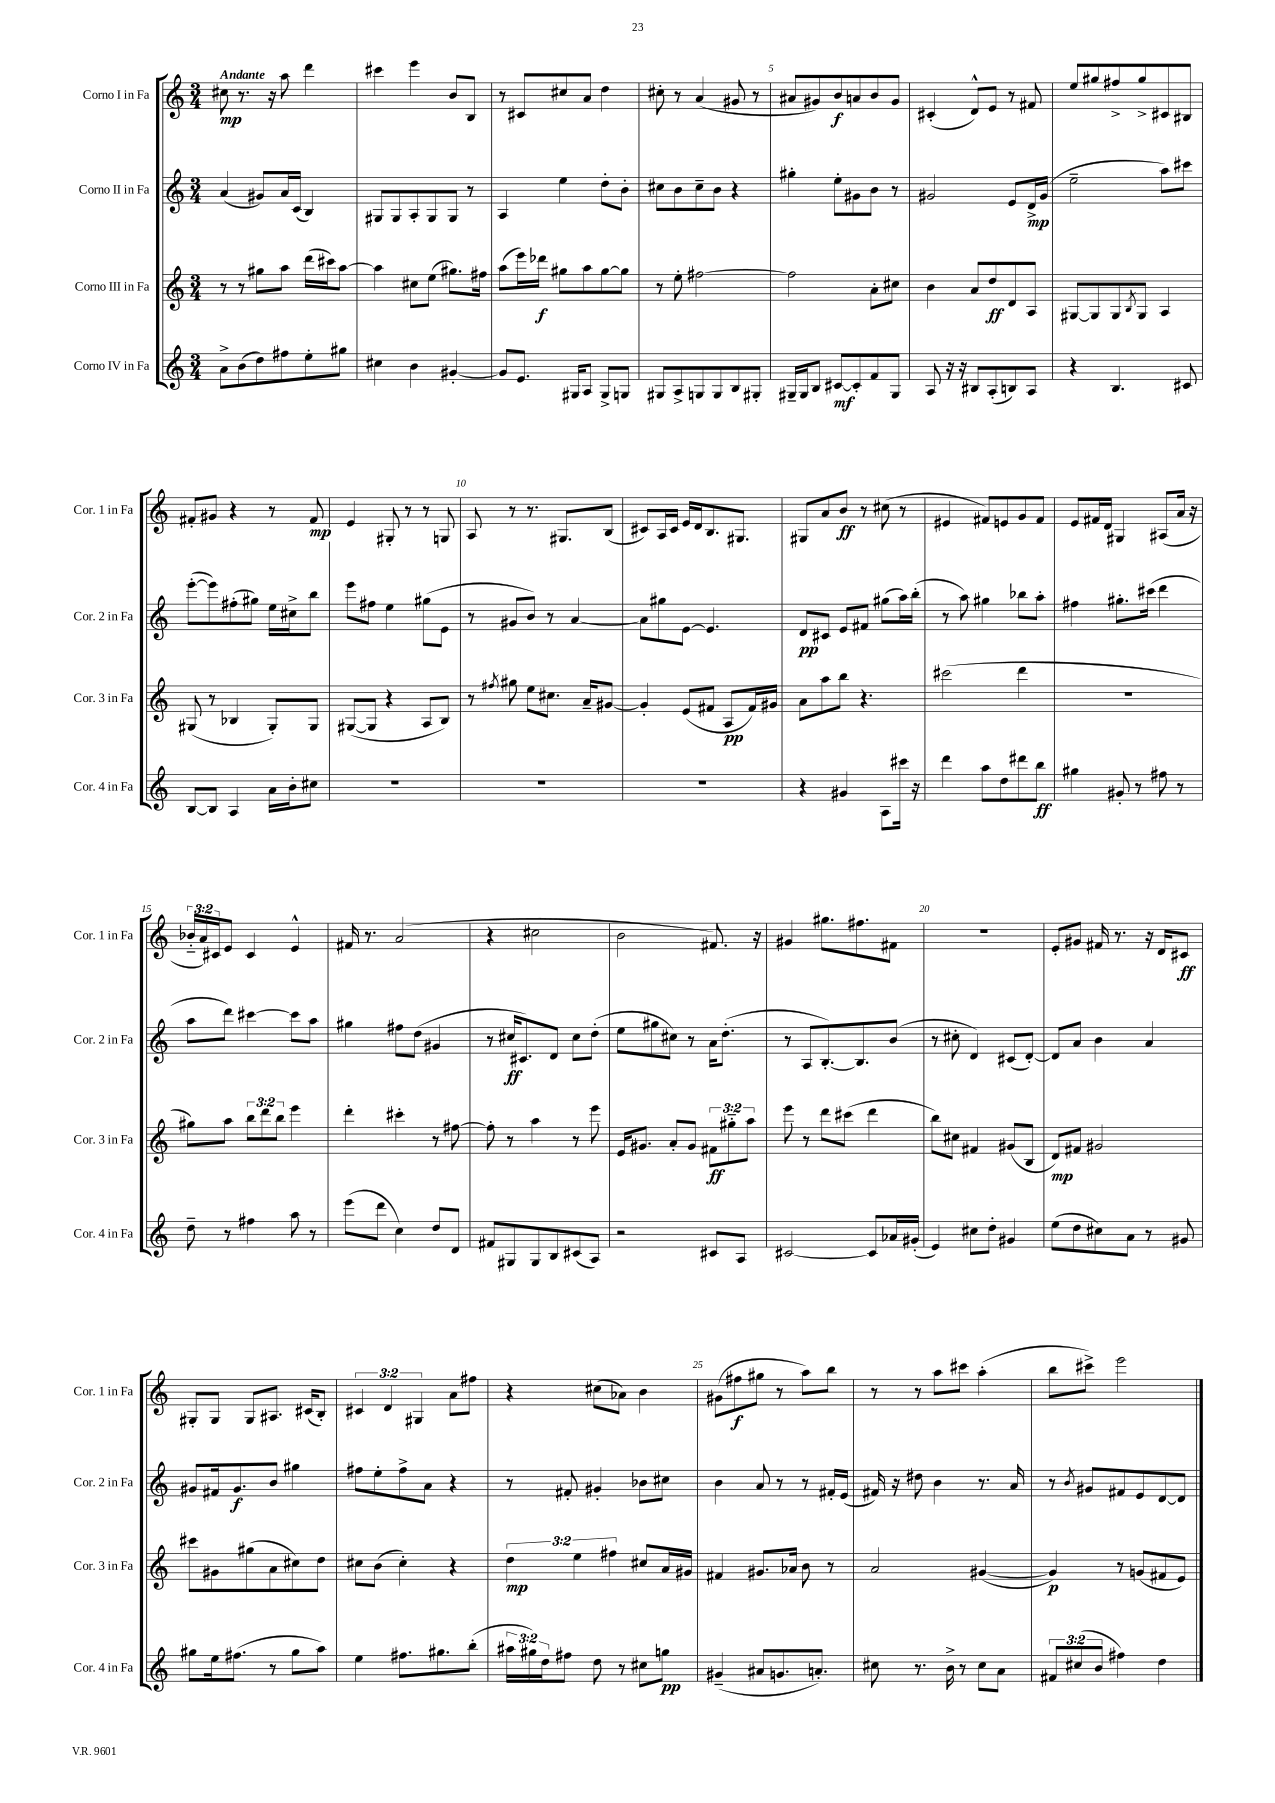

**kern	**dynam	**kern	**dynam	**kern	**dynam	**kern	**dynam
*part4	*part4	*part3	*part3	*part2	*part2	*part1	*part1
*staff4	*staff4	*staff3	*staff3	*staff2	*staff2	*staff1	*staff1
*I"Corno IV in Fa	*	*I"Corno III in Fa	*	*I"Corno II in Fa	*	*I"Corno I in Fa	*
*I'Cor. 4 in Fa	*	*I'Cor. 3 in Fa	*	*I'Cor. 2 in Fa	*	*I'Cor. 1 in Fa	*
*clefG2	*	*clefG2	*	*clefG2	*	*clefG2	*
*k[]	*	*k[]	*	*k[]	*	*k[]	*
*M3/4	*	*M3/4	*	*M3/4	*	*M3/4	*
=1	=1	=1	=1	=1	=1	=1	=1
!	!	!	!	!	!	!LO:TX:a:B:t=Andante	!
8a^\L	.	8r	.	(4a/	.	8cc#X\	mp
(8b\	.	8r	.	.	.	8.r	.
8dd\)	.	8gg#X\L	.	8g#X/L)	.	.	.
.	.	.	.	.	.	16r	.
8ff#X\	.	8aa\J	.	16a/L	.	8aa\	.
.	.	.	.	(16c/JJ	.	.	.
8ee'\	.	(16ddd\LL	.	4B/)	.	4ddd\	.
.	.	16ccc#X\J)	.	.	.	.	.
8gg#X\J	.	[8aa\J	.	.	.	.	.
=2	=2	=2	=2	=2	=2	=2	=2
4cc#X\	.	4aa\]	.	8G#X/L	.	4ccc#X\	.
.	.	.	.	8G#/	.	.	.
4b\	.	8cc#X\L	.	8A'/	.	4eee\	.
.	.	(8ee\J	.	8G#/	.	.	.
[4g#X'/	.	8.gg#X\L)	.	8G#/J	.	8b/L	.
.	.	.	.	8r	.	8B/J	.
.	.	16ff#X\Jk	.	.	.	.	.
=3	=3	=3	=3	=3	=3	=3	=3
8g#/L]	.	(8aa\L	.	4A/	.	8r	.
8.e/J	.	16eee\L)	.	.	.	8c#X/L	.
.	.	16ddd-X\JJ	f	.	.	.	.
.	.	8gg#X\L	.	4ee\	.	8cc#X/	.
16G#X/KL	.	.	.	.	.	.	.
8A/J	.	8aa\	.	.	.	8a/J	.
8G#^/L	.	[8gg#\	.	8dd'\L	.	4dd\	.
8Gn/J	.	8gg#\J]	.	8b'\J	.	.	.
=4	=4	=4	=4	=4	=4	=4	=4
8G#X/L	.	8r	.	8cc#X\L	.	8cc#X'\	.
8A^/	.	8ee'\	.	8b\	.	8r	.
8Gn/	.	[2ff#X\	.	8cc#~\	.	(4a/	.
8G/	.	.	.	8b\J	.	.	.
8B/	.	.	.	4r	.	8g#X/	.
8G#X'/J	.	.	.	.	.	8r	.
=5	=5	=5	=5	=5	=5	=5	=5
16G#X~/LL	.	2ff#\]	.	4gg#X'\	.	8a#X/L	.
16G#/J	.	.	.	.	.	.	.
8B/J	.	.	.	.	.	8g#X/)	.
[8c#X/L	mf	.	.	8ee'\L	.	8b/	f
8c#'/]	.	.	.	8g#X\	.	8an/	.
8f/	.	8a'\L	.	8b\J	.	8b/	.
8G#/J	.	8cc#X\J	.	8r	.	8g#/J	.
=6	=6	=6	=6	=6	=6	=6	=6
8A/	.	4b\	.	2g#X/	.	(4c#X'/	.
16r	.	.	.	.	.	.	.
16r	.	.	.	.	.	.	.
8B#X/L	.	8a/L	.	.	.	8d^^/L)	.
(8A'/	.	8dd/	ff	.	.	8e/J	.
8Bn/)	.	8d/	.	8e/L	.	8r	.
8A/J	.	8A/J	.	16d^/L	mp	8f#X/	.
.	.	.	.	(16g#/JJ	.	.	.
=7	=7	=7	=7	=7	=7	=7	=7
4r	.	[8G#X/L	.	2ee~\	.	8ee/L	.
.	.	8G#/]	.	.	.	8gg#X/	.
4.B/	.	8G#/	.	.	.	8ff#X^/	.
.	.	8qB/	.	.	.	.	.
.	.	8G#/J	.	.	.	8gg#^/	.
.	.	4A/	.	8aa\L)	.	8c#X/	.
8c#X/	.	.	.	8ccc#X\J	.	8B#X/J	.
!!LO:LB:g=z
=8	=8	=8	=8	=8	=8	=8	=8
[8B/L	.	(8G#X/	.	([8eee'\L	.	8f#X'/L	.
8B/J]	.	8r	.	8eee\])	.	8g#X/J	.
4A/	.	4B-X/	.	(8ff#X'\	.	4r	.
.	.	.	.	8gg#X\J)	.	.	.
16a\LL	.	8G#'/L)	.	16ee\LL	.	8r	.
16b'\J	.	.	.	16cc#X^\J	.	.	.
8cc#X\J	.	8G#/J	.	8bb\J	.	8f#/	mp
=9	=9	=9	=9	=9	=9	=9	=9
2.r	.	([8G#X/L	.	8eee\L	.	4e/	.
.	.	8G#/J]	.	8ff#X\J	.	.	.
.	.	4r	.	4ee\	.	8G#X'/	.
.	.	.	.	.	.	8r	.
.	.	8A/L	.	(8gg#X\L	.	8r	.
.	.	8B/J)	.	8e\J	.	8Gn/	.
=10	=10	=10	=10	=10	=10	=10	=10
2.r	.	8r	.	8r	.	8A/	.
.	.	8qff#X/	.	.	.	.	.
.	.	8gg#X\	.	8g#X/L	.	8r	.
.	.	8ee\L	.	8b/J)	.	8.r	.
.	.	8.cc#X\J	.	8r	.	.	.
.	.	.	.	.	.	8.G#X/L	.
.	.	.	.	[4a/	.	.	.
.	.	16a~/KL	.	.	.	.	.
.	.	[8g#X/J	.	.	.	(8B/J	.
=11	=11	=11	=11	=11	=11	=11	=11
2.r	.	4g#'/]	.	8a\L]	.	8c#X/L)	.
.	.	.	.	8gg#X\	.	16A/L	.
.	.	.	.	.	.	16c#/JJ	.
.	.	(8e/L	.	[8e\J	.	16e/LL	.
.	.	.	.	.	.	16d/J	.
.	.	8f#X/J	.	4.e/]	.	8.B/	.
.	.	8A/L	pp	.	.	.	.
.	.	.	.	.	.	8.G#X/J	.
.	.	16f#/L)	.	.	.	.	.
.	.	16g#X/JJ	.	.	.	.	.
=12	=12	=12	=12	=12	=12	=12	=12
4r	.	8a\L	.	8d/L	pp	8G#X/L	.
.	.	8aa\	.	8c#X/J	.	8a/	.
4g#X/	.	8bb\J	.	8e/L	.	8b/J	ff
.	.	4.r	.	8f#X/J	.	8r	.
8A\L	.	.	.	(8gg#X\L	.	(8cc#X\	.
16ccc#X\Jk	.	.	.	16aa\L)	.	8r	.
16r	.	.	.	(16bb'\JJ	.	.	.
=13	=13	=13	=13	=13	=13	=13	=13
4ddd\	.	(2ccc#X\	.	8r	.	4e#X/	.
.	.	.	.	8aa\)	.	.	.
8aa\L	.	.	.	4gg#X\	.	8f#X/L)	.
8dd\	.	.	.	.	.	8en/	.
8ddd#X\	.	4ddd\	.	8bb-X\L	.	8g/	.
8bb\J	ff	.	.	8aa'\J	.	8f#/J	.
=14	=14	=14	=14	=14	=14	=14	=14
4gg#X\	.	2.r	.	4ff#X\	.	8e/L	.
.	.	.	.	.	.	16f#X/L	.
.	.	.	.	.	.	16d/JJ	.
8g#X'/	.	.	.	8.gg#X'\L	.	4G#X/	.
8r	.	.	.	.	.	.	.
.	.	.	.	(16ccc#X\Jk	.	.	.
8ff#X\	.	.	.	4ddd\	.	(8A#X/L	.
8r	.	.	.	.	.	16a/Jk	.
.	.	.	.	.	.	16r	.
!!LO:LB:g=z
=15	=15	=15	=15	=15	=15	=15	=15
8dd~\	.	8gg#X\L)	.	8aa\L	.	24b-X/LL	.
.	.	.	.	.	.	24a/)	.
.	.	.	.	.	.	24c#X/J	.
8r	.	8aa\J	.	8ddd\J)	.	8e/J	.
4ff#X\	.	12bb\L	.	[4ccc#X\	.	4c#/	.
.	.	12ddd\	.	.	.	.	.
.	.	12bb\J	.	.	.	.	.
8aa\	.	4eee\	.	8ccc#\L]	.	4e^^/	.
8r	.	.	.	8aa\J	.	.	.
=16	=16	=16	=16	=16	=16	=16	=16
(8eee\L	.	4ddd'\	.	4gg#X\	.	16f#X/	.
.	.	.	.	.	.	8.r	.
8ddd\J	.	.	.	.	.	.	.
4cc\)	.	4ccc#X'\	.	8ff#X\L	.	(2a/	.
.	.	.	.	(8dd\J	.	.	.
8dd/L	.	8r	.	4g#X/	.	.	.
8d/J	.	[8ff#X\	.	.	.	.	.
=17	=17	=17	=17	=17	=17	=17	=17
8f#X/L	.	8ff#'\]	.	8r	.	4r	.
8G#X/	.	8r	.	16cc#X/KL	ff	.	.
.	.	.	.	8.c#X/)	.	.	.
8G#/	.	4aa\	.	.	.	2cc#X\	.
8B/	.	.	.	8d/J	.	.	.
(8c#X/	.	8r	.	8cc#\L	.	.	.
8A/J)	.	8eee\	.	(8dd'\J	.	.	.
=18	=18	=18	=18	=18	=18	=18	=18
2r	.	16e/KL	.	8ee\L	.	2b\	.
.	.	8.g#X/J	.	.	.	.	.
.	.	.	.	8gg#X\	.	.	.
.	.	8a'/L	.	8cc#X\J)	.	.	.
.	.	8g#/J	.	8r	.	.	.
8c#X/L	.	12f#X\L	ff	16a\KL	.	8.f#X/)	.
.	.	.	.	(8.dd'\J	.	.	.
.	.	12gg#X\	.	.	.	.	.
8A/J	.	.	.	.	.	.	.
.	.	12aa\J	.	.	.	.	.
.	.	.	.	.	.	16r	.
=19	=19	=19	=19	=19	=19	=19	=19
[2c#X/	.	8eee\	.	8r	.	4g#X/	.
.	.	8r	.	8A/L	.	.	.
.	.	8ddd\L	.	[8.B'/)	.	8.gg#X\L	.
.	.	(8ccc#X\J	.	.	.	.	.
.	.	.	.	8.B/]	.	8.ff#X\	.
8c#/L]	.	4ddd\	.	.	.	.	.
16a-X/L	.	.	.	(8b/J	.	8f#X\J	.
(16g#X'/JJ	.	.	.	.	.	.	.
=20	=20	=20	=20	=20	=20	=20	=20
4e/)	.	8bb\L)	.	8r	.	2.r	.
.	.	8cc#X\J	.	8cc#X'\	.	.	.
8cc#X\L	.	4f#X/	.	4d/)	.	.	.
8dd'\J	.	.	.	.	.	.	.
4g#X/	.	(8g#X/L	.	(8c#X/L	.	.	.
.	.	8B/J	.	[8d'/J)	.	.	.
=21	=21	=21	=21	=21	=21	=21	=21
(8ee\L	.	8d/L)	mp	8d/L]	.	8e'/L	.
8dd\	.	8f#X/J	.	8a/J	.	8g#X/J	.
8cc#X\)	.	2g#X/	.	4b\	.	16f#X/	.
.	.	.	.	.	.	8.r	.
8a\J	.	.	.	.	.	.	.
8r	.	.	.	4a/	.	16r	.
.	.	.	.	.	.	16d/KL	.
8g#X/	.	.	.	.	.	8c#X/J	ff
!!LO:LB:g=z
=22	=22	=22	=22	=22	=22	=22	=22
8gg#X\L	.	8ccc#X\L	.	8g#X/L	.	8G#X'/L	.
16ee\k	.	8g#X\	.	16f#X/k	.	8G#/J	.
(8.ff#X\J	.	.	.	8.g#/	f	.	.
.	.	(8gg#X\	.	.	.	8G#/L	.
8r	.	8a\	.	8b/J	.	8.A#X/J	.
8gg#\L	.	8cc#X\)	.	4gg#X\	.	.	.
.	.	.	.	.	.	(16c#X/KL	.
8aa\J)	.	8dd\J	.	.	.	8B'/J)	.
=23	=23	=23	=23	=23	=23	=23	=23
4ee\	.	8cc#X\L	.	8ff#X\L	.	6c#X/	.
.	.	(8b\J	.	8ee'\	.	.	.
.	.	.	.	.	.	6d/	.
8.ff#X\L	.	4cc#'\)	.	8ff#^\	.	.	.
.	.	.	.	.	.	6G#X/	.
.	.	.	.	8a\J	.	.	.
8.gg#X\	.	.	.	.	.	.	.
.	.	4r	.	4r	.	8a\L	.
(8bb'\J	.	.	.	.	.	8ff#X\J	.
=24	=24	=24	=24	=24	=24	=24	=24
24aa#X\LL	.	6dd\	mp	8r	.	4r	.
24gg#X\)	.	.	.	.	.	.	.
24dd\J	.	.	.	.	.	.	.
8ff#X\J	.	.	.	8f#X'/	.	.	.
.	.	6ee\	.	.	.	.	.
8dd\	.	.	.	4g#X'/	.	(8cc#X\L	.
.	.	6ff#X\	.	.	.	.	.
8r	.	.	.	.	.	8a-X\J)	.
8cc#X\L	.	8cc#X/L	.	8b-X\L	.	4b\	.
8ggn\J	pp	16a/L	.	8cc#X\J	.	.	.
.	.	16g#X/JJ	.	.	.	.	.
=25	=25	=25	=25	=25	=25	=25	=25
(4g#X~/	.	4f#X/	.	4b\	.	(8g#X\L	.
.	.	.	.	.	.	8ff#X\	f
8a#X/L	.	8.g#X/L	.	8a/	.	8gg#X\J	.
8.gn/	.	.	.	8r	.	8r	.
.	.	16a-X/Jk	.	.	.	.	.
.	.	8b\	.	8r	.	8aa\L)	.
8.an'/J)	.	.	.	.	.	.	.
.	.	8r	.	16f#X'/LL	.	8bb\J	.
.	.	.	.	(16e/JJ	.	.	.
=26	=26	=26	=26	=26	=26	=26	=26
8cc#X\	.	2a/	.	16f#X/)	.	8r	.
.	.	.	.	16r	.	.	.
8.r	.	.	.	8dd#X\	.	8r	.
.	.	.	.	4b\	.	8aa\L	.
16b^\	.	.	.	.	.	.	.
8r	.	.	.	.	.	8ccc#X\J	.
8cc#\L	.	([4g#X/	.	8.r	.	(4aa'\	.
8a\J	.	.	.	.	.	.	.
.	.	.	.	16a/	.	.	.
=27	=27	=27	=27	=27	=27	=27	=27
12f#X/L	.	4g#/])	p	8r	.	8bb\L	.
(12cc#X/	.	.	.	.	.	.	.
.	.	.	.	8qb/	.	.	.
.	.	.	.	8g#X/L	.	8ccc#X^\J)	.
12b/J	.	.	.	.	.	.	.
4ff#X\)	.	8r	.	8f#X/	.	2eee\	.
.	.	(8gn/L	.	8e/	.	.	.
4dd\	.	8f#X/	.	[8d/	.	.	.
.	.	8e/J)	.	8d/J]	.	.	.
==	==	==	==	==	==	==	==
*-	*-	*-	*-	*-	*-	*-	*-
